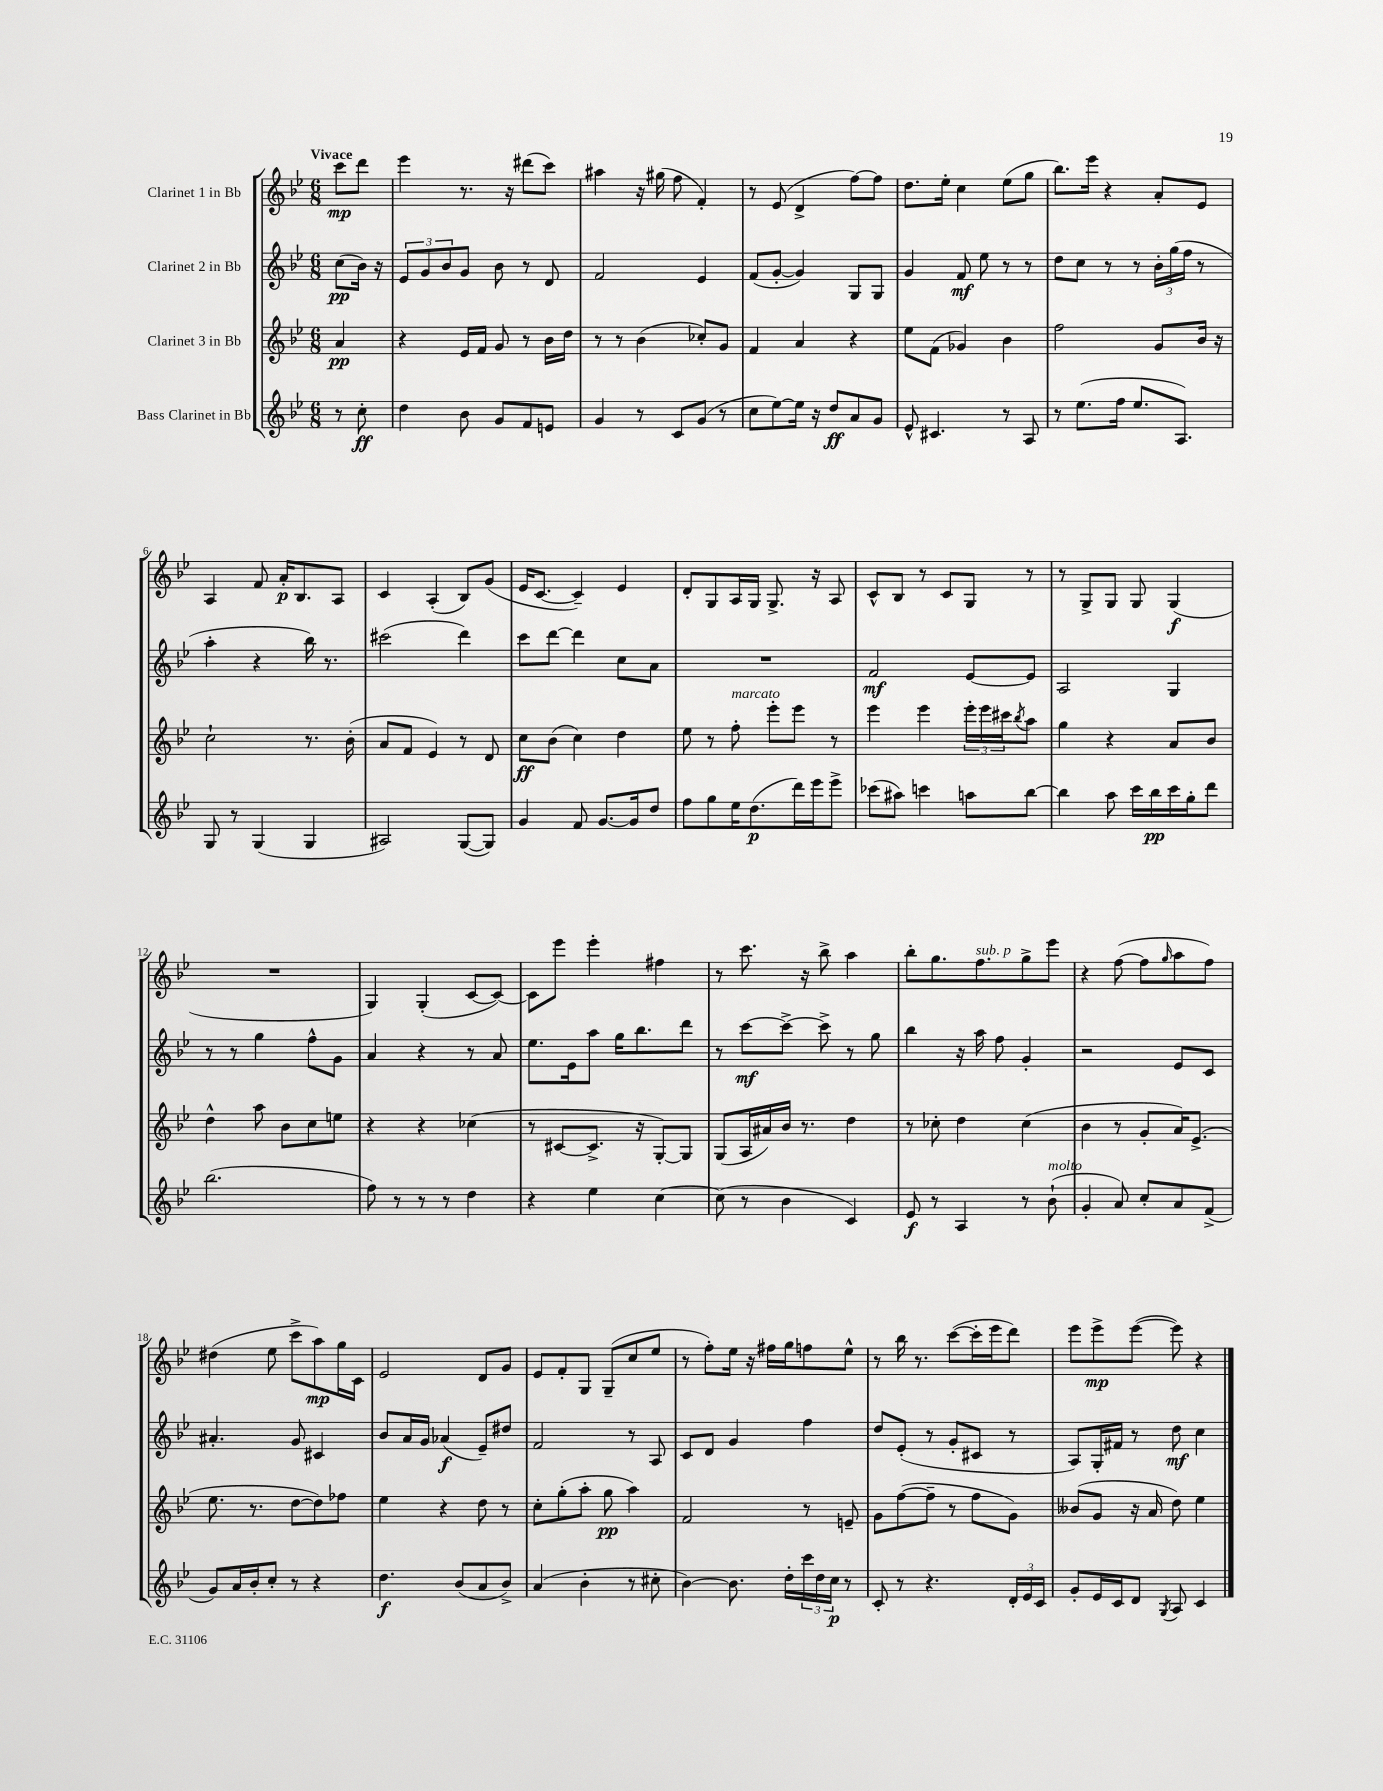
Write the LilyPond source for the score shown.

<<
\new StaffGroup <<
\new Staff = "s0" \with { instrumentName = "Clarinet 1 in Bb" } {
    \clef treble \key bes \major \numericTimeSignature \time 6/8 \partial 4 \tempo "Vivace"
    c'''8\mp d'''8 |
    ees'''4 r8. r16 dis'''8( c'''8) |
    ais''4 r16 gis''16( f''8 f'4-.) |
    r8 ees'8( d'4-> f''8~) f''8 |
    d''8. ees''16-. c''4 ees''8( g''8 |
    bes''8.) ees'''16 r4 a'8-. ees'8 |
    a4 f'8 a'16-.\p bes8. a8 |
    c'4 a4-.( bes8) g'8( |
    ees'16 c'8.~ c'4--) ees'4 |
    d'8-. g8 a16 g16 g8.-> r16 a8 |
    c'8-^ bes8 r8 c'8 g8 r8 |
    r8 g8-> g8 g8 g4\f( |
    R2. |
    g4) g4-.( c'8~ c'8~) |
    c'8 ees'''8 ees'''4-. fis''4 |
    r8 c'''8. r16 bes''8-> a''4 |
    bes''8-. g''8. f''8.^\markup { \italic "sub. p" } g''8-> ees'''8 |
    r4 f''8~( f''8 \grace { g''16 } a''8 f''8) |
    dis''4( ees''8 c'''8-> a''8\mp) g''16 c'16 |
    ees'2 d'8 g'8 |
    ees'8 f'8-. g8 g8--( c''8 ees''8 |
    r8 f''8-.) ees''16 r16 fis''16 g''16 f''8 ees''8-^ |
    r8 bes''16 r8. c'''8~( c'''16-. ees'''16 d'''8) |
    ees'''8 ees'''8->\mp ees'''8~( ees'''8) r4 \bar "|." |
}
\new Staff = "s1" \with { instrumentName = "Clarinet 2 in Bb" } {
    \clef treble \key bes \major \numericTimeSignature \time 6/8 \partial 4
    c''8\pp( bes'16) r16 |
    \tuplet 3/2 { ees'8 g'8 bes'8 } g'8 bes'8 r8 d'8 |
    f'2 ees'4 |
    f'8( g'8~-. g'4) g8 g8 |
    g'4 f'8\mf ees''8 r8 r8 |
    d''8 c''8 r8 r8 \tuplet 3/2 { bes'16-. g''16( f''16 } r8 |
    a''4-. r4 bes''16) r8. |
    cis'''2( d'''4) |
    c'''8 d'''8~ d'''4 c''8 a'8 |
    R2. |
    f'2\mf ees'8~ ees'8 |
    a2 g4 |
    r8 r8 g''4 f''8-^ g'8 |
    a'4 r4 r8 a'8 |
    ees''8. ees'16 a''8 g''16 bes''8. d'''8 |
    r8 c'''8~\mf c'''8~-> c'''8-> r8 g''8 |
    bes''4 r16 a''16 f''8 g'4-. |
    r2 ees'8 c'8 |
    ais'4.-. g'8 cis'4 |
    bes'8 a'16 g'16 aes'4\f( ees'8--) dis''8 |
    f'2 r8 a8 |
    c'8 d'8 g'4 f''4 |
    d''8 ees'8-.( r8 g'8-. cis'8 r8 |
    a8) g16-. fis'16 r8 d''8\mf c''4 \bar "|." |
}
\new Staff = "s2" \with { instrumentName = "Clarinet 3 in Bb" } {
    \clef treble \key bes \major \numericTimeSignature \time 6/8 \partial 4
    a'4\pp |
    r4 ees'16 f'16 g'8 r8 bes'16 d''16 |
    r8 r8 bes'4( ces''8-.) g'8 |
    f'4 a'4 r4 |
    ees''8 f'8( ges'4) bes'4 |
    f''2 g'8 bes'16 r16 |
    c''2-! r8. bes'16-.( |
    a'8 f'8 ees'4) r8 d'8 |
    c''8\ff bes'8( c''4) d''4 |
    ees''8 r8 f''8-.^\markup { \italic "marcato" } ees'''8-. ees'''8 r8 |
    ees'''4 ees'''4 \tuplet 3/2 { ees'''16-. ees'''16 cis'''16 } \acciaccatura { bes''8 } a''8 |
    g''4 r4 a'8 bes'8 |
    d''4-^ a''8 bes'8 c''8 e''8 |
    r4 r4 ces''4( |
    r8 cis'8~ cis'8.-> r16 g8~-.) g8 |
    g8( a16 ais'16) bes'16 r8. d''4 |
    r8 ces''8-. d''4 ces''4( |
    bes'4 r8 g'8-. a'16) ees'8.->( |
    ees''8. r8. d''8~ d''8) fes''8 |
    ees''4 r4 d''8 r8 |
    c''8-. g''8-.( a''8-. g''8\pp a''4) |
    f'2 r8 e'8-- |
    g'8 f''8~( f''8-- r8 f''8 g'8) |
    beses'8( g'8 r16 a'16 d''8) ees''4 \bar "|." |
}
\new Staff = "s3" \with { instrumentName = "Bass Clarinet in Bb" } {
    \clef treble \key bes \major \numericTimeSignature \time 6/8 \partial 4
    r8 c''8-.\ff |
    d''4 bes'8 g'8 f'8 e'8 |
    g'4 r8 c'8 g'8( r8 |
    c''8 ees''8~) ees''16 r16 d''8\ff a'8 g'8 |
    ees'8-^ cis'4. r8 a8 |
    r8 ees''8.( f''16 ees''8. a8.) |
    g8 r8 g4( g4 |
    ais2) g8~( g8) |
    g'4 f'8 g'8.~ g'16 d''8 |
    f''8 g''8 ees''16 d''8.\p( d'''16) ees'''16 ees'''8-> |
    ces'''8( ais''8) c'''4 a''8 bes''8~ |
    bes''4 a''8 c'''16 bes''16\pp c'''16 g''16-. d'''8 |
    bes''2.( |
    f''8) r8 r8 r8 d''4 |
    r4 ees''4 c''4~ |
    c''8( r8 bes'4 c'4) |
    ees'8\f r8 a4 r8 bes'8-!^\markup { \italic "molto" }( |
    g'4-. a'8) c''8-. a'8 f'8->( |
    g'8) a'16 bes'16-. c''8-. r8 r4 |
    d''4.\f bes'8( a'8 bes'8->) |
    a'4( bes'4-. r8 cis''8-. |
    bes'4~) bes'8. d''16-. \tuplet 3/2 { c'''16 d''16 c''16\p } r8 |
    c'8-. r8 r4. \tuplet 3/2 { d'16-. ees'16 c'16 } |
    g'8-. ees'16 c'16 d'8 \acciaccatura { g8 } a8 c'4 \bar "|." |
}
>>
>>
